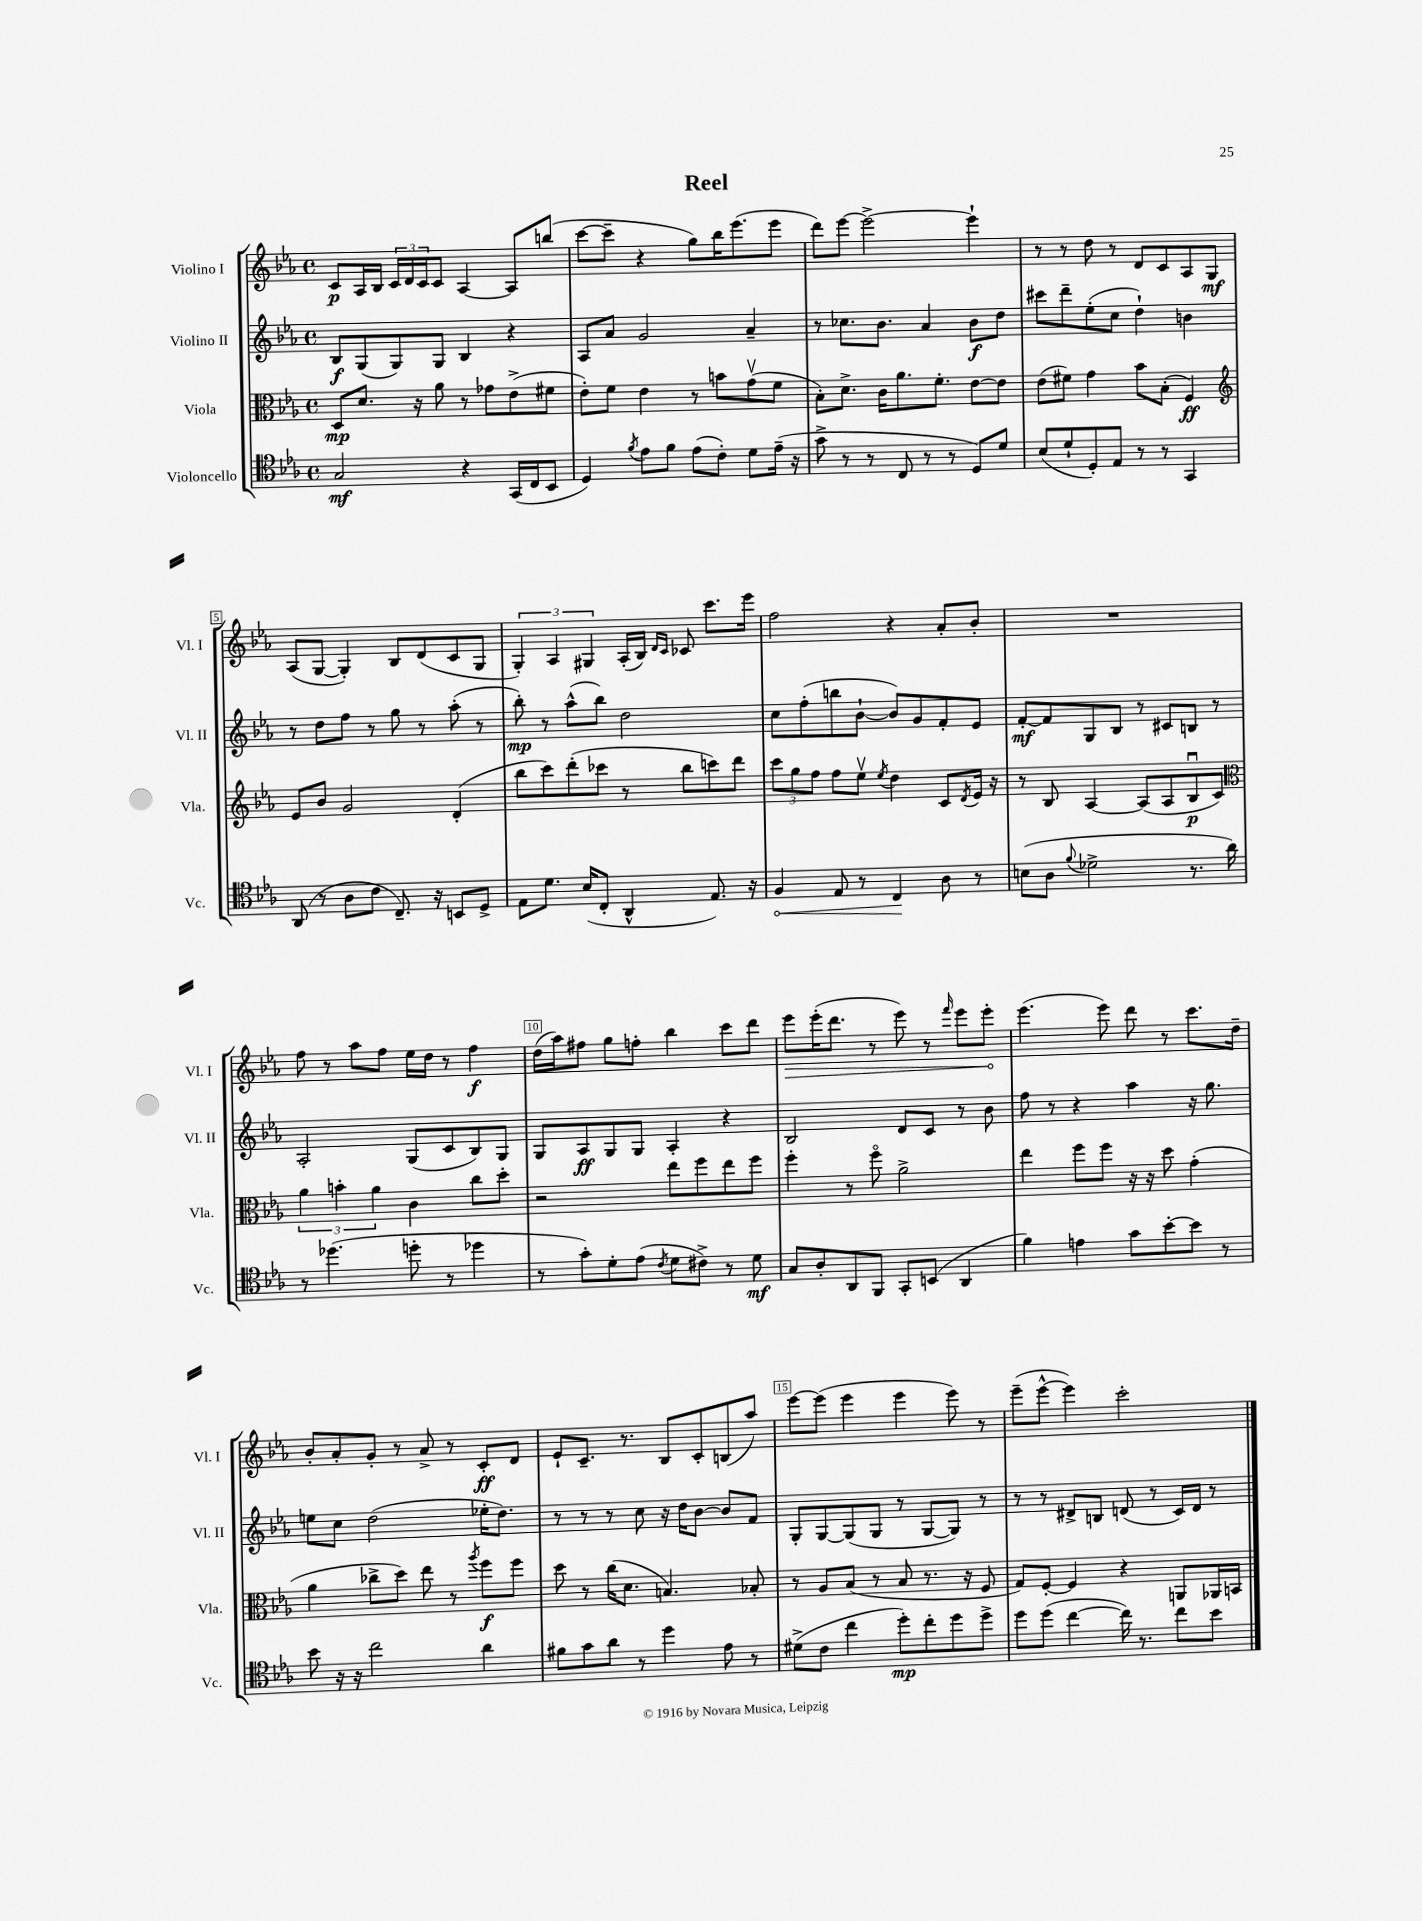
\header { title = "Reel" }
<<
\new StaffGroup <<
\new Staff = "s0" \with { instrumentName = "Violino I" shortInstrumentName = "Vl. I" } {
    \clef treble \key ees \major \defaultTimeSignature \time 4/4
    c'8\p aes16 bes16 \tuplet 3/2 { c'16 d'16 c'16 } c'8 aes4~ aes8 b''8( |
    c'''8~ c'''8-- r4 g''8) bes''16 ees'''8.( ees'''8 |
    d'''8) ees'''8~ ees'''2~-> ees'''4-! |
    r8 r8 d''8 r8 d'8 c'8 aes8 g8\mf |
    aes8( g8~ g4-.) bes8 d'8( c'8 g8 |
    \tuplet 3/2 { g4-.) aes4 gis4 } aes16-.( bes16) \grace { d'16 c'16 } ces'8 c'''8. ees'''16 |
    f''2 r4 aes'8-. bes'8-. |
    R1 |
    f''8 r8 aes''8 f''8 ees''16 d''16 r8 f''4\f |
    d''16( aes''16) fis''8 g''8 f''8-. bes''4 c'''8 d'''8 |
    \once \override Hairpin.circled-tip = ##t ees'''8\> ees'''16-.( d'''8. r8 ees'''8) r8 \grace { f'''16 } ees'''8 ees'''8-.\! |
    ees'''4.( ees'''8) d'''8 r8 c'''8. d''16-- |
    bes'8-. aes'8-. g'8-. r8 aes'8-> r8 c'8-.\ff d'8 |
    ees'8-! c'8.-- r8. bes8 c'8-. b8( aes''8) |
    ees'''8~ ees'''8( ees'''4 ees'''4 ees'''8) r8 |
    ees'''8--( ees'''8~-^ ees'''4) c'''2-. \bar "|." |
}
\new Staff = "s1" \with { instrumentName = "Violino II" shortInstrumentName = "Vl. II" } {
    \clef treble \key ees \major \defaultTimeSignature \time 4/4
    bes8\f g8( g8) g8 bes4 r4 |
    aes8 aes'8 g'2 aes'4-- |
    r8 ces''8. bes'8. aes'4 bes'8\f d''8 |
    cis'''8 d'''8-- ees''8-.( c''8 d''4-!) b'4 |
    r8 d''8 f''8 r8 g''8 r8 aes''8-.( r8 |
    bes''8-.\mp) r8 aes''8-^( bes''8) d''2 |
    c''8 f''8-.( b''8 bes'8~-! bes'8) g'8 f'8-. ees'8 |
    f'8~-.\mf f'8 g8 bes8 r8 cis'8 b8 r8 |
    aes2-. g8( c'8 bes8) g8 |
    g8 aes8\ff g8 g8 aes4-. r4 |
    bes2 d'8 c'8 r8 bes'8 |
    f''8 r8 r4 aes''4 r16 g''8. |
    e''8 c''8 d''2( ees''16-. d''8.) |
    r8 r8 r8 c''8 r16 d''16 bes'8~ bes'8 f'8 |
    g8-. g8~ g8( g8 r8 g8~ g8) r8 |
    r8 r8 dis'8-> b8 d'8( r8 c'16) d'16 r8 \bar "|." |
}
\new Staff = "s2" \with { instrumentName = "Viola" shortInstrumentName = "Vla." } {
    \clef alto \key ees \major \defaultTimeSignature \time 4/4
    d8\mp d'8. r16 aes'8 r8 ges'8 ees'8->( fis'8 |
    ees'8-.) f'8 ees'4 r8 b'8 g'8\upbow( f'8 |
    bes8-.) d'8.-> c'16 aes'8. f'8.-. ees'8~ ees'8 |
    ees'8( fis'8) g'4 bes'8 bes8-.( f4\ff) |
    \clef treble ees'8 bes'8 g'2 d'4-.( |
    bes''8 c'''8) d'''8-.( ces'''8 r8 bes''8 c'''8) d'''8 |
    \tuplet 3/2 { c'''8 g''8 f''8 } f''8 ees''8\upbow \acciaccatura { ees''8 } d''4 c'8 \acciaccatura { d'8 } ees'16 r16 |
    r8 bes8 aes4~ aes8( aes8 bes8\downbow\p c'8) |
    \clef alto \tuplet 3/2 { aes'4 b'4-. aes'4 } c'4 c''8 d''8-. |
    r2 ees''8 f''8 ees''8 f''8 |
    f''4-. r8 f''8\flageolet aes'2-> |
    ees''4 f''8 f''8 r16 r16 d''8 g'4-.( |
    aes'4 ces''8-> d''8) ees''8 r8 \acciaccatura { aes''8 } f''8\f f''8 |
    d''8 r8 c''16( d'8. b4.) bes8-. |
    r8 aes8 bes8( r8 bes8 r8. r16 f8 |
    g8) f8~-. f4 r4 a,8 aes,16 b,16 \bar "|." |
}
\new Staff = "s3" \with { instrumentName = "Violoncello" shortInstrumentName = "Vc." } {
    \clef tenor \key ees \major \defaultTimeSignature \time 4/4
    g2\mf r4 g,16( c16 bes,8 |
    d4) \acciaccatura { f'8 } ees'8 f'8 ees'8( c'8-.) d'8 ees'16--( r16 |
    g'8-> r8 r8 c8 r8 r8 d8) d'8 |
    bes8( d'8-! d8-.) ees8 r8 r8 g,4 |
    aes,8( r8 aes8 c'8 c8.--) r16 b,8 d8-> |
    ees8 d'8. bes16( c8-. aes,4-^ ees8.) r16 |
    \once \override Hairpin.circled-tip = ##t f4\< ees8 r8 c4\! aes8 r8 |
    b8( aes8 \appoggiatura { f'8 } des'2-> r8. aes'16) |
    r8 des''4.( d''8-. r8 des''4 |
    r8 g'8-.) d'8-. ees'8( \acciaccatura { c'8 } d'8 cis'8->) r8 d'8\mf |
    g8 aes8-. aes,8 f,8 g,8-. b,8( aes,4 |
    f'4) e'4 g'8 bes'8~-. bes'8 r8 |
    bes'8 r16 r16 c''2 aes'4 |
    fis'8 g'8 aes'8 r8 d''4 ees'8 r8 |
    dis'8->( c'8 c''4 d''8-.\mp) c''8-. d''8 d''8-> |
    d''8 d''8( c''4~ c''16) r8. c''8 bes'8 \bar "|." |
}
>>
>>
\layout { \context { \Score \override BarNumber.break-visibility = ##(#f #t #t) barNumberVisibility = #(every-nth-bar-number-visible 5) \override BarNumber.stencil = #(make-stencil-boxer 0.1 0.3 ly:text-interface::print) } }
